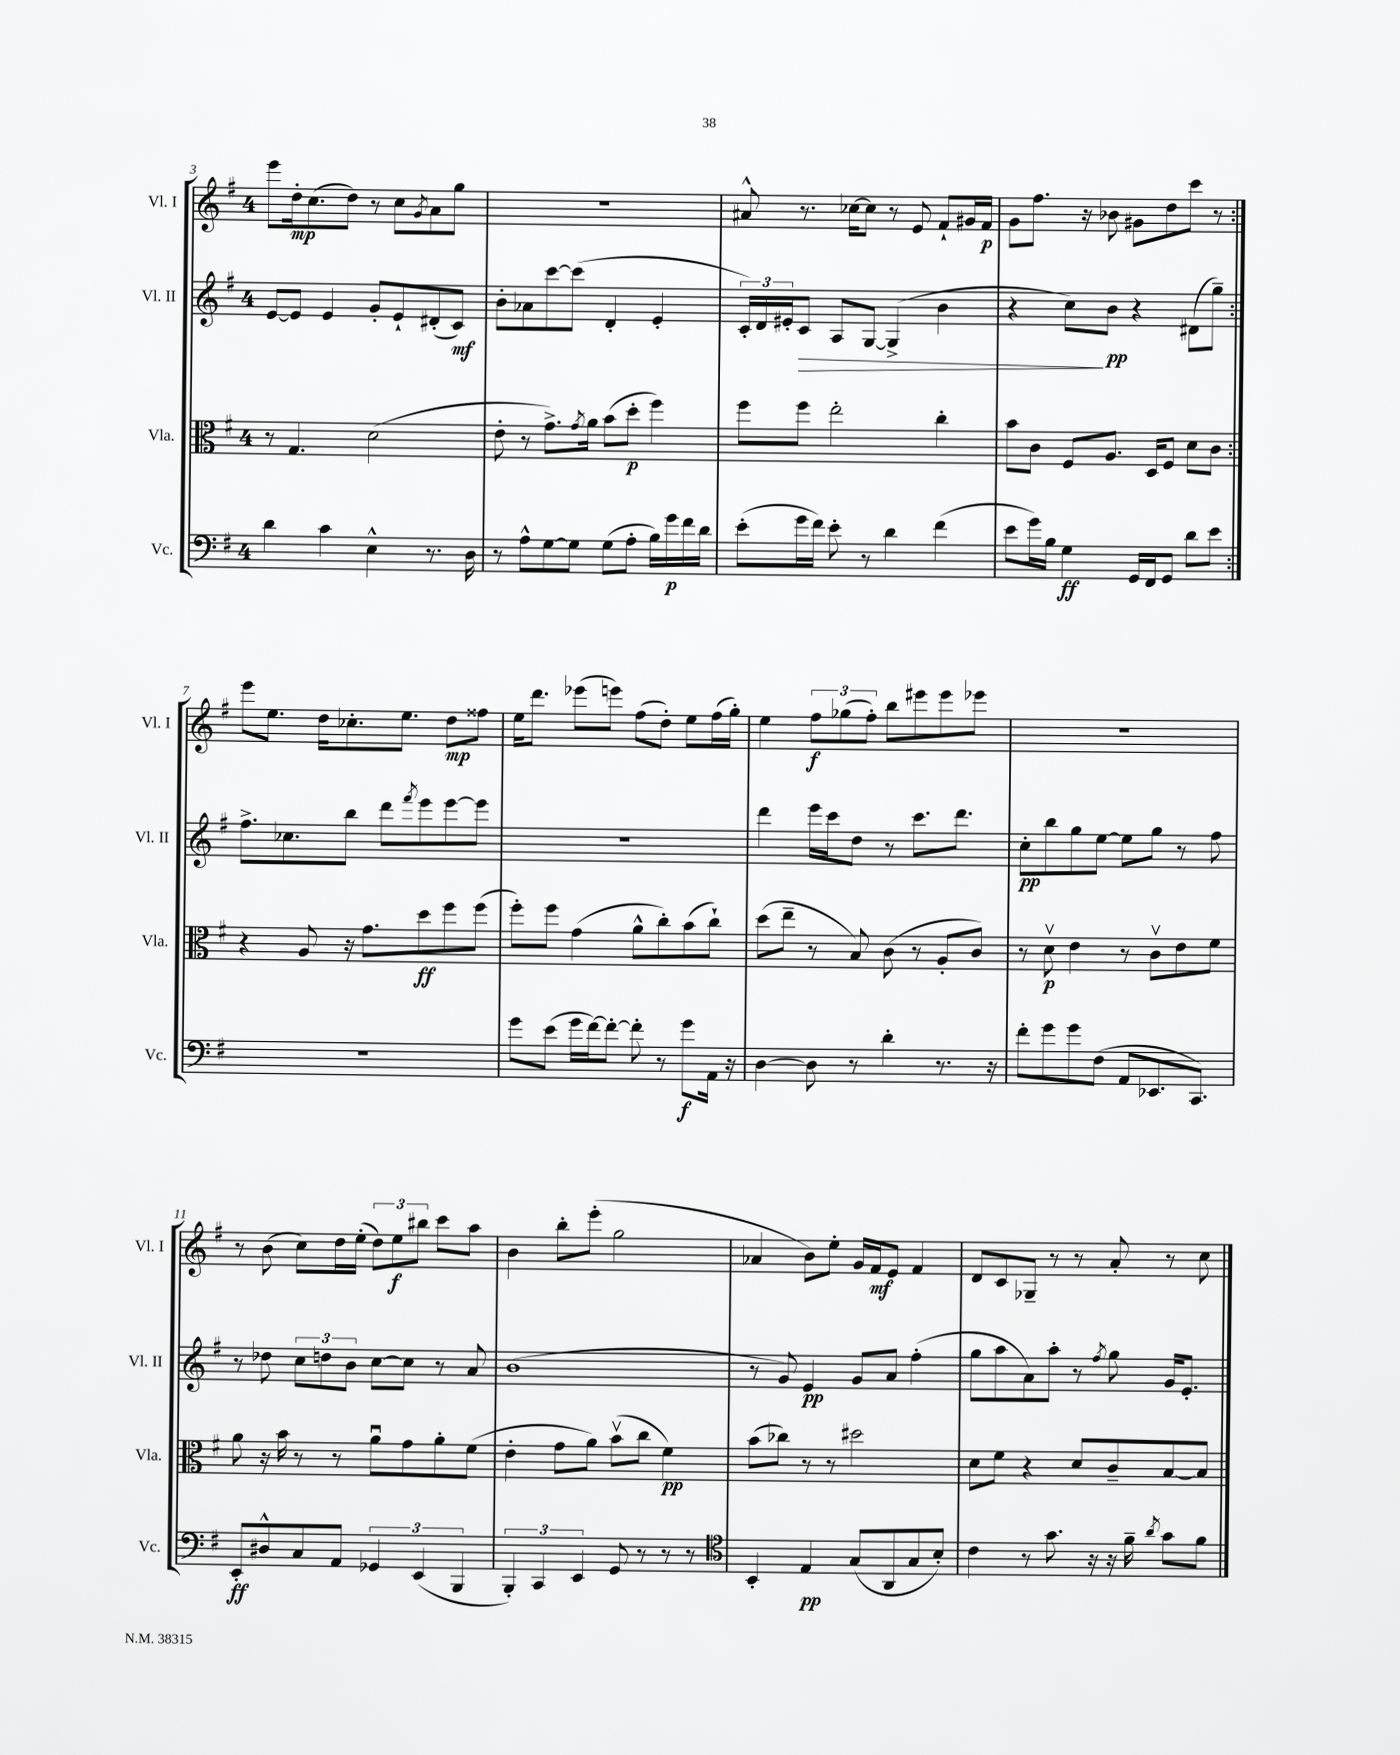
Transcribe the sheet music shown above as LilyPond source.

<<
\new StaffGroup <<
\new Staff = "s0" \with { instrumentName = "Vl. I" shortInstrumentName = "Vl. I" } {
    \clef treble \key g \major \once \override Staff.TimeSignature.style = #'single-digit \time 4/4
    \repeat volta 2 { e'''8 d''16-.\mp c''8.( d''8) r8 c''8 \acciaccatura { g'8 } a'8 g''8 |
    R1 |
    ais'8-^ r8. ces''16~ ces''8 r8 e'8 fis'8-! gis'16 fis'16\p |
    g'8 fis''8. r16 bes'8 gis'8 d''8 c'''8 r8 | }
    e'''8 e''8. d''16 ces''8.-. e''8. d''8\mp fisis''8 |
    e''16 d'''8. ees'''8( e'''8) fis''8( d''8-.) e''8 fis''16( g''16-.) |
    e''4 \tuplet 3/2 { fis''8\f ges''8( fis''8-.) } b''8 eis'''8 eis'''8 ees'''8 |
    R1 |
    r8 b'8( c''8) d''16 e''16-.( \tuplet 3/2 { d''8) e''8\f bis''8 } c'''8 a''8 |
    b'4 b''8-. e'''8-.( g''2 |
    aes'4 b'8) e''8-. g'16 fis'16\mf e'8 fis'4 |
    d'8 c'8 ges8-- r8 r8 a'8-. r8 c''8 \bar "|." |
}
\new Staff = "s1" \with { instrumentName = "Vl. II" shortInstrumentName = "Vl. II" } {
    \clef treble \key g \major \once \override Staff.TimeSignature.style = #'single-digit \time 4/4
    \repeat volta 2 { e'8~ e'8 e'4 g'8-. e'8-! dis'8-.( c'8\mf) |
    b'8-. aes'8 c'''8~ c'''8( d'4-. e'4-. |
    \tuplet 3/2 { c'16-.) d'16 eis'16-. } c'8\> a8 g8~ g4->( b'4 |
    r4 c''8\!) b'8\pp r4 dis'8( g''8--) | }
    fis''8.-> ces''8. b''8 d'''8 \acciaccatura { fis'''8 } e'''8 e'''8~ e'''8 |
    R1 |
    d'''4 e'''16 c'''16 d''8 r8 c'''8. d'''8. |
    c''8-.\pp b''8 g''8 e''8~ e''8 g''8 r8 fis''8 |
    r8 des''8 \tuplet 3/2 { c''8 d''8 b'8 } c''8~ c''8 r8 a'8 |
    b'1( |
    r8 g'8) e'4\pp g'8 a'8 fis''4-.( |
    g''8 a''8 a'8) a''8-. r8 \acciaccatura { fis''8 } g''8 g'16 e'8.-. \bar "|." |
}
\new Staff = "s2" \with { instrumentName = "Vla." shortInstrumentName = "Vla." } {
    \clef alto \key g \major \once \override Staff.TimeSignature.style = #'single-digit \time 4/4
    \repeat volta 2 { r8 g4. d'2( |
    e'8-. r8 g'8.->) \acciaccatura { g'8 } a'16 b'8( d''8-.\p fis''4) |
    fis''8 fis''8 e''2-. c''4-. |
    b'8 c'8 fis8 a8. d16 fis8 d'8 c'8 | }
    r4 a8 r16 g'8. d''8\ff fis''8 fis''8( |
    fis''8-.) fis''8 g'4( a'8-^ c''8-.) b'8( c''8-!) |
    d''8( e''8-- r8 b8) c'8( r8 a8-. c'8) |
    r8 d'8\upbow\p e'4 r8 c'8\upbow e'8 fis'8 |
    a'8 r16 b'16 r8 r8 a'8\downbow g'8 a'8-. fis'8( |
    e'4-. g'8 a'8) b'8\upbow( c''8 fis'4\pp) |
    b'8( ces''8) r8 r8 dis''2 |
    d'8 fis'8 r4 d'8 c'8-- b8~ b8 \bar "|." |
}
\new Staff = "s3" \with { instrumentName = "Vc." shortInstrumentName = "Vc." } {
    \clef bass \key g \major \once \override Staff.TimeSignature.style = #'single-digit \time 4/4
    \repeat volta 2 { d'4 c'4 e4-^ r8. d16 |
    r8 a8-^ g8~ g8 g8( a8-. b16) g'16\p fis'16 d'16 |
    e'8-.( g'16 fis'16) e'8-. r8 d'4 fis'4( |
    e'8 g'16) b16 g4\ff g,16 fis,16 g,8 d'8 e'8 | }
    r1 |
    g'8 e'8( g'16 fis'16~) fis'8~-. fis'8-. r8 g'8\f a,16 r16 |
    d4~ d8 r8 d'4-. r8. r16 |
    fis'8-. g'8 g'8 fis8( a,8 ees,8. c,8.) |
    e,8-.\ff dis8-^ c8 a,8 \tuplet 3/2 { ges,4 e,4( b,,4 } |
    \tuplet 3/2 { b,,4-.) c,4 e,4 } g,8 r8 r8 r8 |
    \clef tenor b,4-. e4\pp g8( a,8 g8 b8-.) |
    c'4 r8 g'8. r16 r16 fis'16-- \acciaccatura { a'8 } g'8 fis'8 \bar "|." |
}
>>
>>
\layout { \context { \Score currentBarNumber = #3 } }
